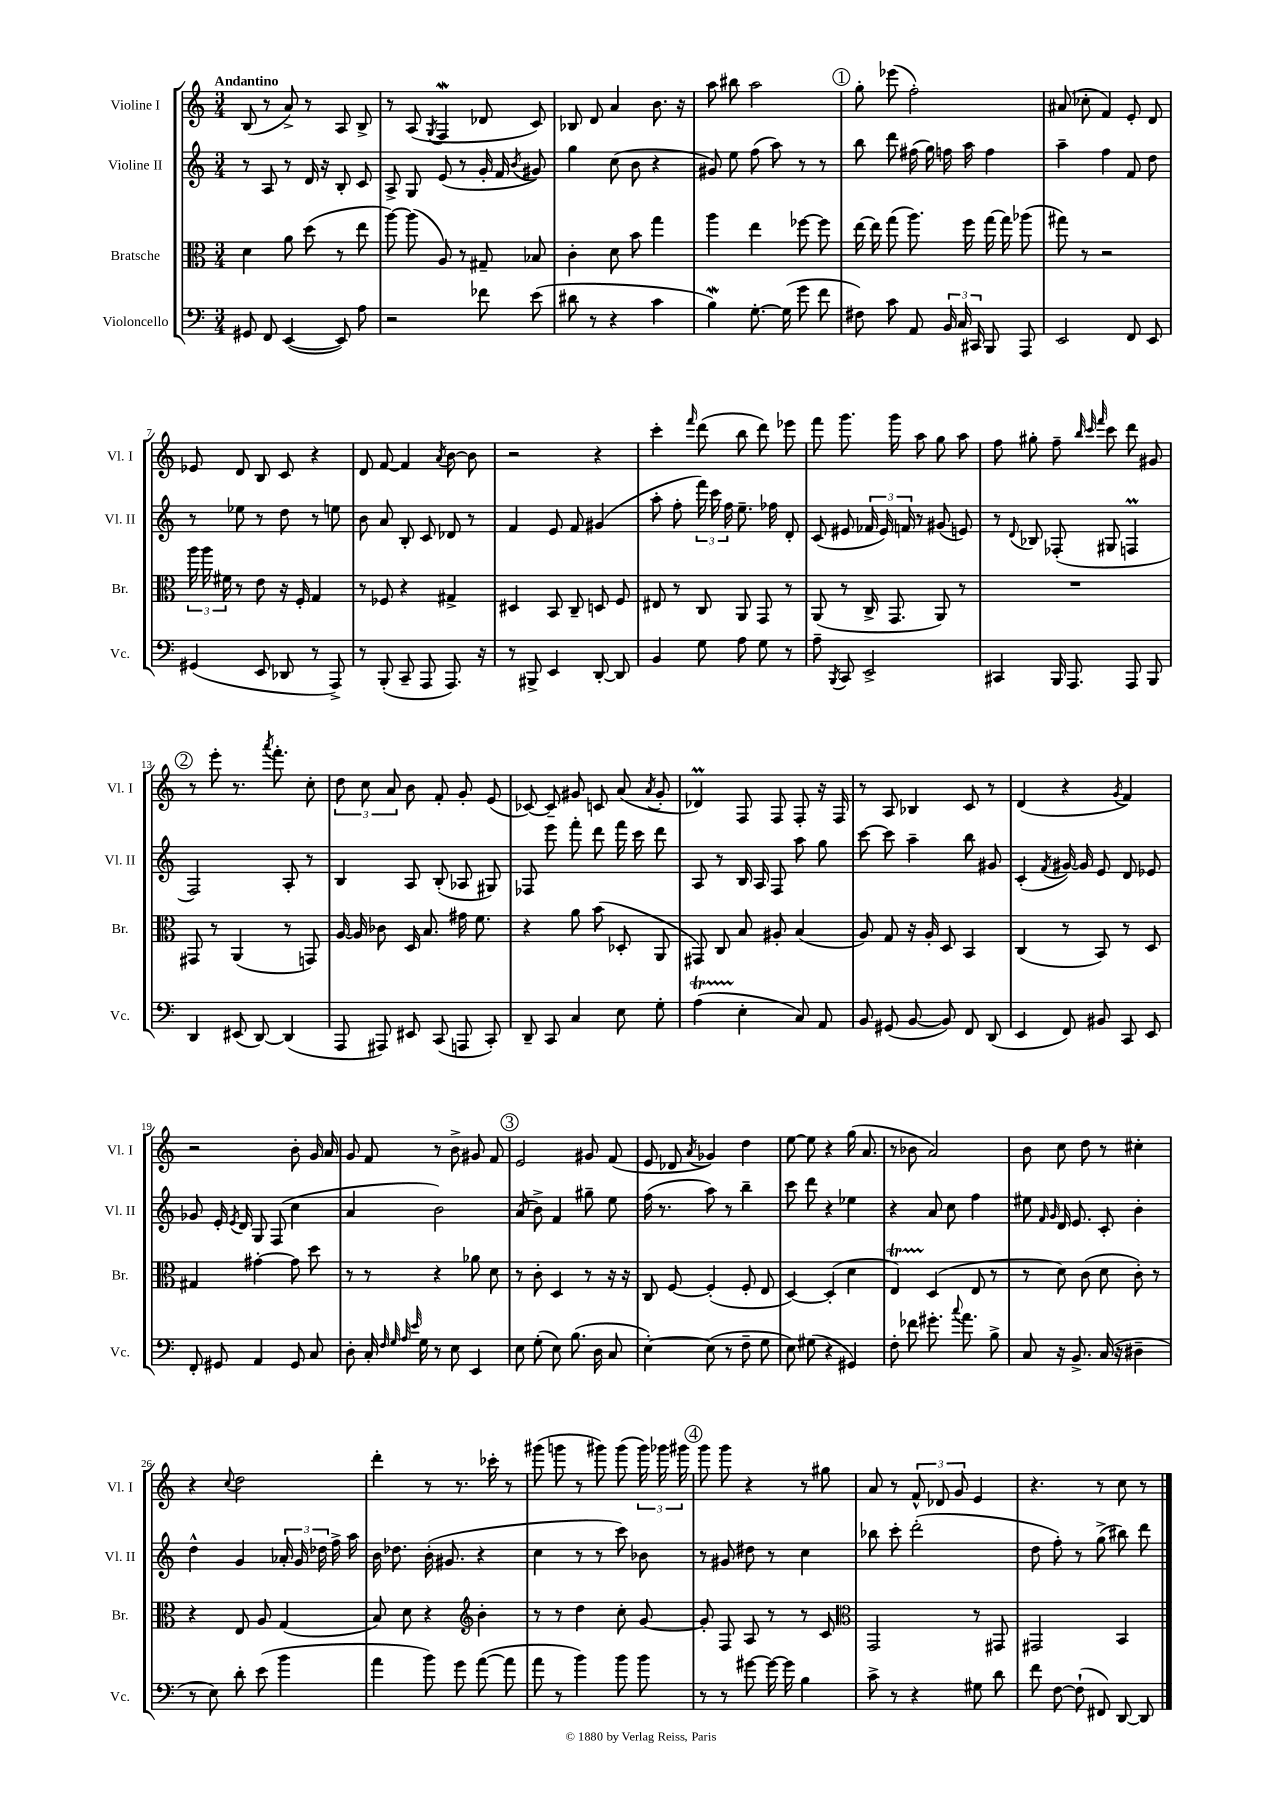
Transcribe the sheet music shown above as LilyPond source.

<<
\new StaffGroup <<
\new Staff = "s0" \with { instrumentName = "Violine I" shortInstrumentName = "Vl. I" } {
    \clef treble \key c \major \numericTimeSignature \time 3/4 \tempo "Andantino"
    \autoBeamOff b8( r8 a'8->) r8 a8 b8-> |
    r8 a8( \acciaccatura { g8 } f4\mordent des'8 c'8) |
    bes8 d'8 a'4 b'8. r16 |
    a''8 bis''8 a''2 |
    \mark \markup { \circle "1" } g''8-. ees'''8( f''2-.) |
    ais'8( ces''8-. f'4) e'8-. d'8 |
    ees'8 d'8 b8 c'8 r4 |
    d'8 f'8~ f'4 \acciaccatura { a'8 } b'8~ b'8 |
    r2 r4 |
    c'''4-. \grace { f'''16 } d'''8( b''8 d'''8) ees'''8 |
    f'''8 g'''8. g'''16 a''8 g''8 a''8 |
    f''8 gis''8-. f''8-- \grace { b''32 c'''32 f'''32 } c'''8 d'''8 gis'8 |
    \mark \markup { \circle "2" } r8 e'''8-. r8. \acciaccatura { a'''8 } f'''8.-. c''8-. |
    \tuplet 3/2 { d''8 c''8 a'8 } b'8 f'8-. g'8-. e'8( |
    ces'8~) ces'8-- gis'8 c'8 a'8( \acciaccatura { a'8 } gis'8-. |
    des'4\prall) f8 f8 f8-. r16 f16 |
    r8 a8 bes4 c'8 r8 |
    d'4( r4 \acciaccatura { g'8 } f'4) |
    r2 b'8-. g'16 a'16 |
    g'8 f'8 r8 b'8-> gis'8 f'8 |
    \mark \markup { \circle "3" } e'2 gis'8 f'8( |
    e'8 des'8 \acciaccatura { a'8 } ges'4) d''4 |
    e''8~ e''8 r4 g''16( a'8. |
    r8 bes'8 a'2) |
    b'8 c''8 d''8 r8 cis''4-. |
    r4 \appoggiatura { c''8 } d''2 |
    d'''4-. r8 r8. ces'''16-. r8 |
    gis'''8( g'''8 r8 gis'''8) gis'''8( \tuplet 3/2 { gis'''16) ges'''16 gis'''16 } |
    \mark \markup { \circle "4" } g'''8 g'''8 r4 r8 gis''8 |
    a'8 r8 \tuplet 3/2 { f'8-^ des'8 g'8 } e'4 |
    r4. r8 c''8 r8 \bar "|." |
}
\new Staff = "s1" \with { instrumentName = "Violine II" shortInstrumentName = "Vl. II" } {
    \clef treble \key c \major \numericTimeSignature \time 3/4
    \autoBeamOff r8 a8 r8 d'16 r16 b8-. c'8 |
    a8-> g8 e'8( r8 g'16-. f'16 \acciaccatura { b'8 } gis'8) |
    g''4 c''8( b'8 r4 |
    gis'8) e''8 f''8( a''8) r8 r8 |
    \mark \markup { \circle "1" } b''8 d'''8 fis''16( g''16) f''16 a''16 f''4 |
    a''4-- f''4 f'8 d''8 |
    r8 ees''8 r8 d''8 r8 e''8 |
    b'8 a'8 b8-. c'8 des'8 r8 |
    f'4 e'8 f'8 gis'4( |
    a''8-. f''8-. \tuplet 3/2 { f'''16) c'''16 f''16 } e''8.-- fes''16 d'8-. |
    c'8( eis'8 \tuplet 3/2 { fes'16 eis'16) f'16 } r8 gis'8( e'8) |
    r8 \appoggiatura { d'8 } bes8 fes8-.( gis8 f4\prall |
    \mark \markup { \circle "2" } f2) a8-. r8 |
    b4 a8 b8-.( aes8 gis8) |
    fes8 e'''8 f'''8-. d'''8 f'''16 c'''16 d'''8 |
    a8 r8 b16 a16 f8 a''8 g''8 |
    c'''8~ c'''8 a''4-- b''8 gis'8 |
    c'4-.( \acciaccatura { f'8 } gis'16~) gis'16 e'8 d'8 ees'8 |
    ges'8 e'16-. \acciaccatura { e'8 } d'16 g8 f8( c''4 |
    a'4 b'2) |
    \mark \markup { \circle "3" } a'8( b'8->) f'4 gis''8-- e''8 |
    f''16( r8. a''8) r8 b''4-- |
    c'''8 d'''8 r4 ees''4 |
    r4 a'8 c''8 f''4 |
    eis''8 \grace { f'16 g'16 } d'16 e'8. c'8-. b'4-. |
    d''4-^ g'4 \tuplet 3/2 { aes'16-. g'16 des''16 } f''16-> a''16 |
    b'16 des''8. b'16-.( gis'8. r4 |
    c''4 r8 r8 c'''8) bes'8 |
    \mark \markup { \circle "4" } r8 gis'8 dis''8 r8 c''4 |
    bes''8 c'''8-. d'''2-.( |
    d''8 f''8-.) r8 g''8->( bis''8) d'''8 \bar "|." |
}
\new Staff = "s2" \with { instrumentName = "Bratsche" shortInstrumentName = "Br." } {
    \clef alto \key c \major \numericTimeSignature \time 3/4
    \autoBeamOff d'4 a'8 d''8( r8 e''8 |
    a''8~) a''8( a8) r8 gis8-- bes8 |
    c'4-. d'8 b'8 g''4 |
    a''4 e''4 fes''8~ fes''8 |
    \mark \markup { \circle "1" } e''16~ e''16 g''8( a''8.) f''16 g''16~ g''16 aes''8( |
    gis''8) r8 r2 |
    \tuplet 3/2 { a''16 a''16 fis'16 } r8 e'8 r16 f16-. g4 |
    r8 fes8 r4 gis4-> |
    dis4 b,8 c8-- d8 f8 |
    eis8 r8 c8 a,8 g,8 r8 |
    a,8( r8 c16-> g,8. a,8) r8 |
    R2. |
    \mark \markup { \circle "2" } gis,8 r8 a,4( r8 g,8) |
    a16~ a16 ces'8 d16 b8. gis'16 f'8. |
    r4 a'8 b'8( des8-. a,8 |
    gis,8) c8 b8 ais8-. b4( |
    a8) g8 r16 a16-. d8 b,4 |
    c4( r8 b,8) r8 d8 |
    gis4 gis'4~-. gis'8 d''8 |
    r8 r8 r4 aes'8 d'8 |
    \mark \markup { \circle "3" } r8 c'8-. d4 r8 r16 r16 |
    c8 f8~ f4-.( f8-. e8 |
    d4~) d4-.( d'4 |
    e4\startTrillSpan) d4\stopTrillSpan( e8 r8 |
    r8 d'8) c'8( d'8 c'8-.) r8 |
    r4 e8 a8 g4( |
    b8) d'8 r4 \clef treble b'4-. |
    r8 r8 d''4 c''8-. g'8~ |
    \mark \markup { \circle "4" } g'8-. f8 a8 r8 r8 c'8 |
    \clef alto g,2 r8 gis,8 |
    gis,2 b,4 \bar "|." |
}
\new Staff = "s3" \with { instrumentName = "Violoncello" shortInstrumentName = "Vc." } {
    \clef bass \key c \major \numericTimeSignature \time 3/4
    \autoBeamOff gis,8 f,8 e,4~( e,8) a8 |
    r2 fes'8 e'8( |
    dis'8 r8 r4 c'4 |
    b4\mordent) g8.~-. g16( g'8 f'8 |
    \mark \markup { \circle "1" } fis8) c'8 a,8 \tuplet 3/2 { b,16 c16 cis,16 } b,,8 a,,8 |
    e,2 f,8 e,8 |
    gis,4( e,8 des,8 r8 a,,8->) |
    r8 b,,8-.( c,8-- a,,8 a,,8.) r16 |
    r8 bis,,8-> e,4 d,8~-. d,8 |
    b,4 g8 a8 g8 r8 |
    a8-- \acciaccatura { b,,8 } c,8 e,2-> |
    cis,4 b,,16 a,,8. a,,8 b,,8 |
    \mark \markup { \circle "2" } d,4 eis,8( d,8~) d,4( |
    a,,8 ais,,8) eis,8 c,8( a,,8 c,8-.) |
    d,8-- c,8 c4 e8 g8-. |
    a4\startTrillSpan( e4-.\stopTrillSpan c8) a,8 |
    b,8 gis,8( b,8~ b,8) f,8 d,8( |
    e,4 f,8) bis,8 c,8 e,8 |
    f,8-. gis,8 a,4 gis,8 c8 |
    d8-. c16-. \grace { f32 g32 a32 e'32 } g16 r8 e8 e,4 |
    \mark \markup { \circle "3" } e8 g8-.( e8) b8.( d16 c8 |
    e4~-.) e8( r8 f8-- g8 |
    e8) gis8( r4 gis,4) |
    f8-. fes'8 gis'8.-. \appoggiatura { c''8 } a'8. b8-> |
    c8 r16 b,8.-> c16( r16 dis4-- |
    r8 e8) d'8-. e'8( b'4 |
    a'4 b'8) g'8 a'8~( a'8 |
    a'8 r8 b'4) b'8 b'8 |
    \mark \markup { \circle "4" } r8 r8 gis'8~ gis'16~ gis'16 b4 |
    c'8-> r8 r4 gis8 d'8 |
    f'8 f8~ f8-!( fis,8) d,8~ d,8 \bar "|." |
}
>>
>>
